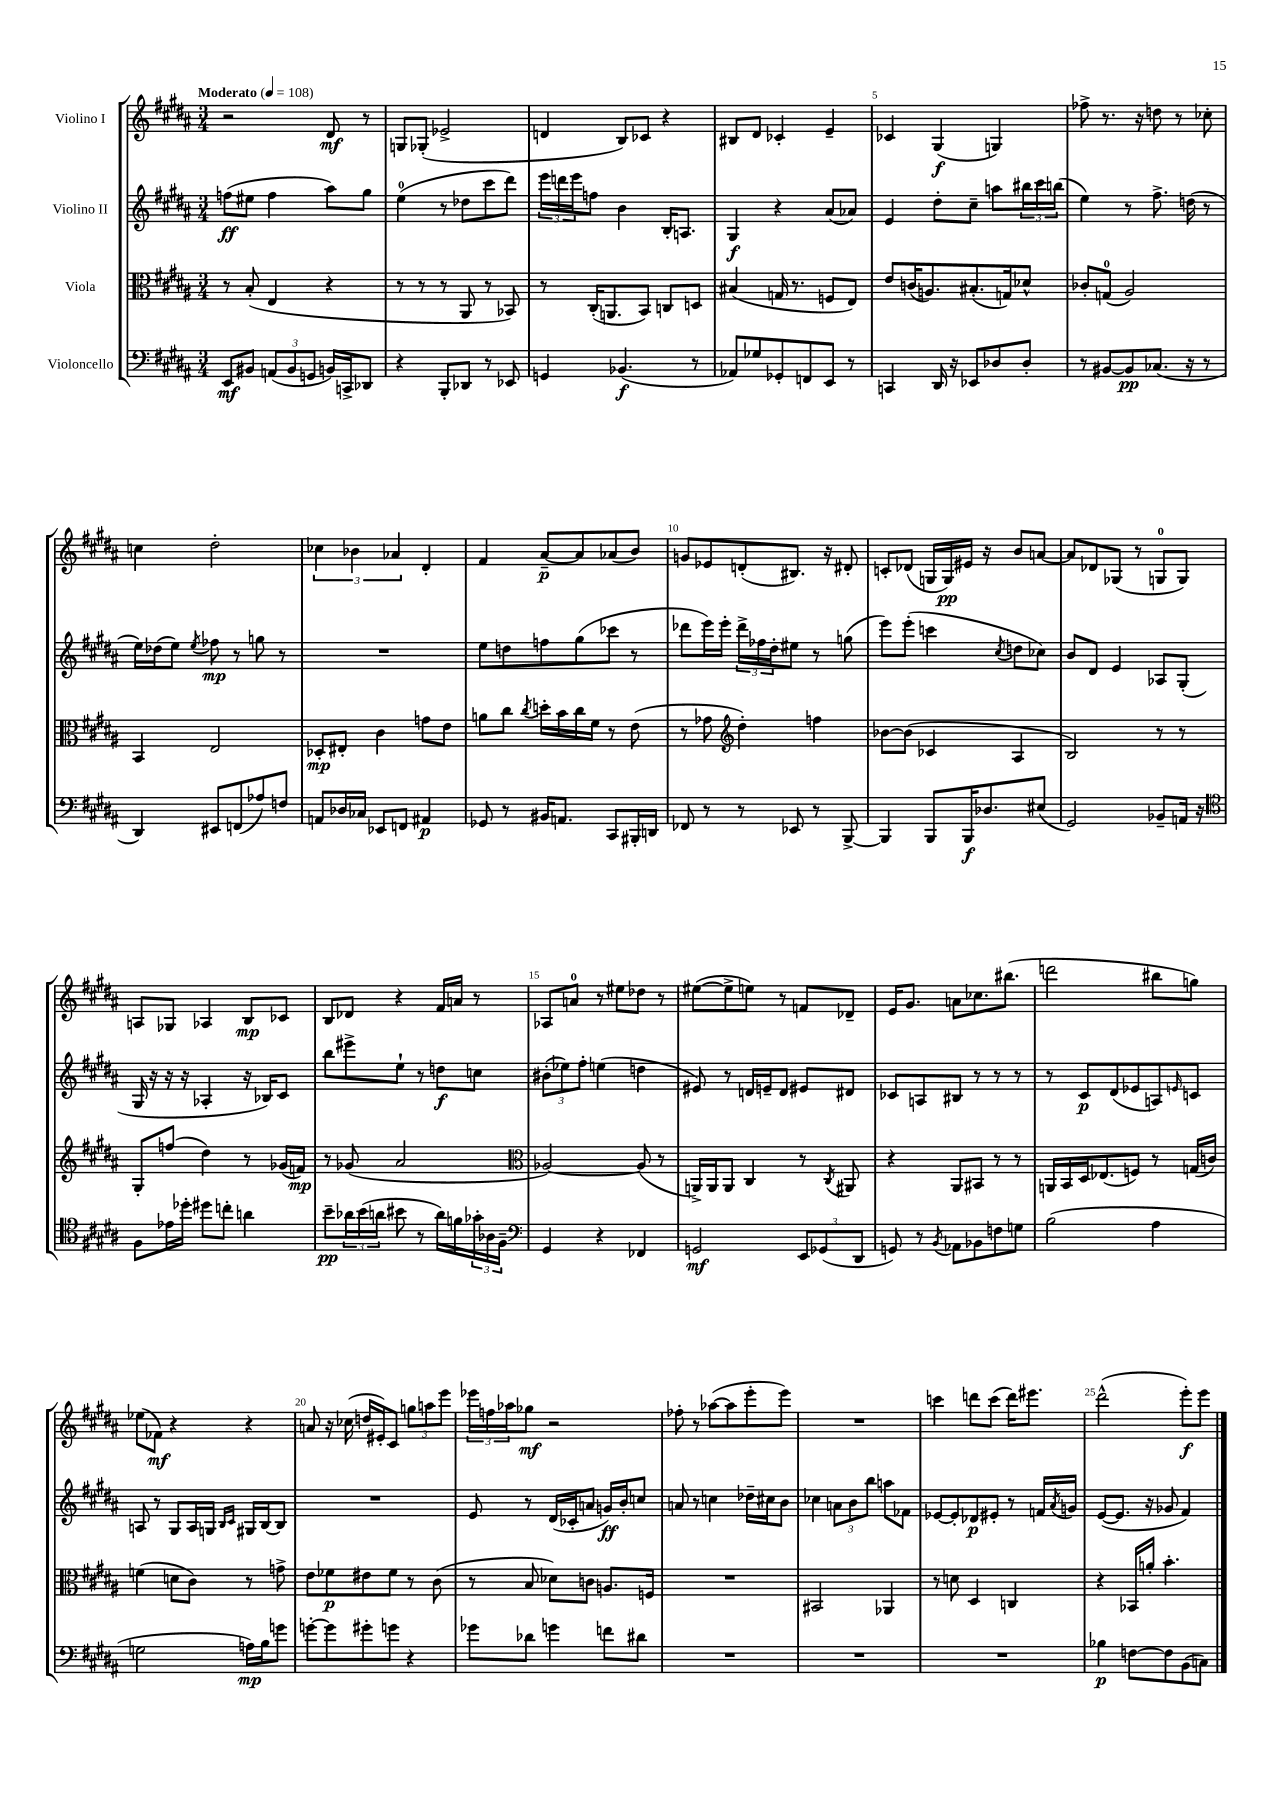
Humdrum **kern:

**kern	**dynam	**kern	**dynam	**kern	**dynam	**kern	**dynam
*part4	*part4	*part3	*part3	*part2	*part2	*part1	*part1
*staff4	*staff4	*staff3	*staff3	*staff2	*staff2	*staff1	*staff1
*I"Violoncello	*	*I"Viola	*	*I"Violino II	*	*I"Violino I	*
*clefF4	*	*clefC3	*	*clefG2	*	*clefG2	*
*k[f#c#g#d#a#]	*	*k[f#c#g#d#a#]	*	*k[f#c#g#d#a#]	*	*k[f#c#g#d#a#]	*
*M3/4	*	*M3/4	*	*M3/4	*	*M3/4	*
*MM108	*	*MM108	*	*MM108	*	*MM108	*
=1	=1	=1	=1	=1	=1	=1	=1
!	!	!	!	!	!	!LO:TX:a:B:t=Moderato	!
8EE/L	mf	8r	.	(8ffn\L	ff	2r	.
8BB#X/J	.	(8B'/	.	8ee#X\J	.	.	.
(12AAn/L	.	4E/	.	4ff\	.	.	.
12BB#/	.	.	.	.	.	.	.
12GGn/J	.	.	.	.	.	.	.
16BBn/LL)	.	4r	.	8aa#\L)	.	8d#/	mf
16CCn^/J	.	.	.	.	.	.	.
8DD-X/J	.	.	.	8gg#\J	.	8r	.
=2	=2	=2	=2	=2	=2	=2	=2
4r	.	8r	.	(4ee\	.	8Gn/L	.
.	.	8r	.	.	.	(8G-X'/J	.
8BBB'/L	.	8r	.	8r	.	2e-X^/	.
8DD-X/J	.	8AA#/	.	8dd-X\L	.	.	.
8r	.	8r	.	8ccc#\	.	.	.
8EE-X/	.	8BB-X/)	.	8ddd#\J)	.	.	.
=3	=3	=3	=3	=3	=3	=3	=3
4GGn/	.	8r	.	24eee\LL	.	4dn/	.
.	.	.	.	24dddn\	.	.	.
.	.	.	.	24eee\J	.	.	.
.	.	(16C#'/KL	.	8ffn\J	.	.	.
.	.	8.AAn/	.	.	.	.	.
(4.BB-X/	f	.	.	4b\	.	8B/L)	.
.	.	8BB/J)	.	.	.	8c-X/J	.
.	.	8Cn/L	.	16B'/KL	.	4r	.
.	.	.	.	8.An/J	.	.	.
8r	.	8Dn/J	.	.	.	.	.
=4	=4	=4	=4	=4	=4	=4	=4
8AA-X/L)	.	(4B#X/	.	4G#/	f	8B#X/L	.
8G-X/	.	.	.	.	.	8d#/J	.
8GG-X'/	.	16Gn/	.	4r	.	4c-X'/	.
.	.	8.r	.	.	.	.	.
8FFn/	.	.	.	.	.	.	.
8EE/J	.	8Fn/L	.	(8a#/L	.	4e~/	.
8r	.	8E/J)	.	8a-X/J)	.	.	.
=5	=5	=5	=5	=5	=5	=5	=5
4CCn/	.	8e/L	.	4e/	.	4c-X/	.
.	.	(16cn/K	.	.	.	.	.
.	.	8.An/)	.	.	.	.	.
16DD#/	.	.	.	8dd#'\L	.	(4G#/	f
16r	.	.	.	.	.	.	.
8EE-X/L	.	(8.B#X'/	.	8cc#~\J	.	.	.
8D-X/	.	.	.	8aan\L	.	4Gn/)	.
.	.	16Gn/k)	.	.	.	.	.
8D-'/J	.	8d-X^^/J	.	24bb#X\L	.	.	.
.	.	.	.	24ccc#\	.	.	.
.	.	.	.	(24bbn\JJ	.	.	.
=6	=6	=6	=6	=6	=6	=6	=6
8r	.	8c-X'/L	.	4ee\)	.	8ff-X^\	.
[8BB#X/L	.	(8Gn/J	.	.	.	8.r	.
8BB#/]	pp	2A#/)	.	8r	.	.	.
.	.	.	.	.	.	16r	.
(8.C-X/J	.	.	.	8.ff#^\	.	8ddn\	.
.	.	.	.	.	.	8r	.
16r	.	.	.	(16ddn\	.	.	.
8r	.	.	.	8r	.	8cc-X'\	.
!!LO:LB:g=z
=7	=7	=7	=7	=7	=7	=7	=7
4DD#/)	.	4BB/	.	16ee\LL)	.	4ccn\	.
.	.	.	.	(16dd-X\J	.	.	.
.	.	.	.	8ee\J)	.	.	.
.	.	.	.	8qee/	.	.	.
8EE#X/L	.	2E/	.	8ff-X\	mp	2dd#'\	.
(8FFn/	.	.	.	8r	.	.	.
8A-X/)	.	.	.	8ggn\	.	.	.
8Fn/J	.	.	.	8r	.	.	.
=8	=8	=8	=8	=8	=8	=8	=8
8AAn/L	.	8D-X'/L	mp	2.r	.	6cc-X\	.
16D-X/L	.	8E#X'/J	.	.	.	.	.
.	.	.	.	.	.	6b-X\	.
16C-X/JJ	.	.	.	.	.	.	.
8EE-X/L	.	4c#\	.	.	.	.	.
.	.	.	.	.	.	6a-X/	.
8FFn/J	.	.	.	.	.	.	.
4AA#X/	p	8gn\L	.	.	.	4d#'/	.
.	.	8e\J	.	.	.	.	.
=9	=9	=9	=9	=9	=9	=9	=9
8GG-X/	.	8an\L	.	8ee\L	.	4f#/	.
8r	.	8cc#\J	.	8ddn\	.	.	.
.	.	8qcc#/	.	.	.	.	.
16BB#X/KL	.	16ddn'\LL	.	8ffn\	.	[8a#~/L	p
8.AAn/J	.	16b\	.	.	.	.	.
.	.	16cc#\	.	(8gg#\	.	8a#/]	.
.	.	16f#\JJ	.	.	.	.	.
8CC#/L	.	8r	.	8ccc-X\J	.	(8a-X/	.
16BBB#X'/L	.	(8e\	.	8r	.	8b/J)	.
16DDn/JJ	.	.	.	.	.	.	.
=10	=10	=10	=10	=10	=10	=10	=10
8FF-X/	.	8r	.	8ddd-X\L	.	8gn/L	.
8r	.	8g-X\	.	16eee\L)	.	8e-X/	.
.	.	.	.	16eee'\JJ	.	.	.
*	*	*clefG2	*	*	*	*	*
8r	.	4dd#'\)	.	24ddd-^\LL	.	(8dn'/	.
.	.	.	.	24ff-X\	.	.	.
.	.	.	.	24dd#'\J	.	.	.
8EE-X/	.	.	.	8ee#X\J	.	8.B#X/J)	.
8r	.	4ffn\	.	8r	.	.	.
.	.	.	.	.	.	16r	.
[8BBB^/	.	.	.	(8ggn\	.	8d#X'/	.
=11	=11	=11	=11	=11	=11	=11	=11
4BBB/]	.	[8b-X\L	.	8eee\L)	.	8cn'/L	.
.	.	(8b-\J]	.	(8eee'\J	.	(8d-X/J	.
8BBB/L	.	4c-X/	.	4cccn\	.	16Gn/LL	.
.	.	.	.	.	.	16G/)	pp
16BBB/K	f	.	.	.	.	16e#X/JJ	.
8.D-X/	.	.	.	.	.	16r	.
.	.	.	.	8qcc#/	.	.	.
.	.	4A#/	.	8ddn\L	.	8b/L	.
(8E#X/J	.	.	.	8cc-X\J)	.	[8an/J	.
=12	=12	=12	=12	=12	=12	=12	=12
2GG#/)	.	2B/)	.	8b/L	.	8a/L]	.
.	.	.	.	8d#/J	.	8d-X/	.
.	.	.	.	4e/	.	(8G-X/J	.
.	.	.	.	.	.	8r	.
8BB-X~/L	.	8r	.	8A-X/L	.	8Gn/L	.
16AAn/Jk	.	8r	.	(8G#'/J	.	8G/J)	.
16r	.	.	.	.	.	.	.
!!LO:LB:g=z
=13	=13	=13	=13	=13	=13	=13	=13
*clefC4	*	*	*	*	*	*	*
8F#\L	.	8G#'/L	.	16G#/	.	8An/L	.
.	.	.	.	16r	.	.	.
16e-X\L	.	(8ffn/J	.	16r	.	8G-X/J	.
16dd-X'\JJ	.	.	.	16r	.	.	.
8dd#X\L	.	4dd#\)	.	4A-X'/	.	4A-X/	.
8ccn'\J	.	.	.	.	.	.	.
4an\	.	8r	.	16r	.	8B/L	mp
.	.	.	.	16B-X/KL)	.	.	.
.	.	(16g-X/LL	.	8c#/J	.	8c-X/J	.
.	.	16fn/JJ)	mp	.	.	.	.
=14	=14	=14	=14	=14	=14	=14	=14
8b~\L	pp	8r	.	8bb\L	.	8B/L	.
24a-X\L	.	(8g-X/	.	8eee#X^\	.	8d-X/J	.
(24b\	.	.	.	.	.	.	.
24an\JJ	.	.	.	.	.	.	.
8b#X\	.	2a#/	.	8ee`\J	.	4r	.
8r	.	.	.	8r	.	.	.
16a\LL)	.	.	.	8ddn\L	f	16f#/LL	.
16fn\	.	.	.	.	.	16an/JJ	.
24g-X'\	.	.	.	8ccn\J	.	8r	.
24A-X\	.	.	.	.	.	.	.
24F#~\JJ	.	.	.	.	.	.	.
=15	=15	=15	=15	=15	=15	=15	=15
*clefF4	*	*clefC3	*	*	*	*	*
4GG#/	.	[2A-X/)	.	(12b#X'\L	.	8A-X/L	.
.	.	.	.	12ee-X\)	.	.	.
.	.	.	.	.	.	8an/J	.
.	.	.	.	12ff#'\J	.	.	.
4r	.	.	.	(4een\	.	8r	.
.	.	.	.	.	.	8ee#X\L	.
4FF-X/	.	(8A-/]	.	4ddn\	.	8dd-X\J	.
.	.	8r	.	.	.	8r	.
=16	=16	=16	=16	=16	=16	=16	=16
2GGn/	mf	16AAn^/LL)	.	8e#X/)	.	([8ee#X\L	.
.	.	16AA/J	.	.	.	.	.
.	.	8AA/J	.	8r	.	8ee#^\]	.
.	.	4C#/	.	16dn/LL	.	8een\J)	.
.	.	.	.	16en~/J	.	.	.
.	.	.	.	8d/J	.	8r	.
12EE/L	.	8r	.	8e#X/L	.	8fn/L	.
(12GG-X/	.	.	.	.	.	.	.
.	.	8qC#/	.	.	.	.	.
.	.	8AA#X/	.	8d#X/J	.	8d-X~/J	.
12DD#/J	.	.	.	.	.	.	.
=17	=17	=17	=17	=17	=17	=17	=17
8GGn/)	.	4r	.	8c-X/L	.	16e/KL	.
.	.	.	.	.	.	8.g#/J	.
8r	.	.	.	8An/	.	.	.
8qBB/	.	.	.	.	.	.	.
8AA-X\L	.	8AA#/L	.	8B#X/J	.	8an\L	.
8BB-X\	.	8BB#X/J	.	8r	.	8.cc-X\	.
8Fn\	.	8r	.	8r	.	.	.
.	.	.	.	.	.	(8.bb#X\J	.
8Gn\J	.	8r	.	8r	.	.	.
=18	=18	=18	=18	=18	=18	=18	=18
(2B\	.	16AAn/LL	.	8r	.	2dddn\	.
.	.	16BB/	.	.	.	.	.
.	.	16D#/J	.	8c#/L	p	.	.
.	.	(8.E-X/	.	.	.	.	.
.	.	.	.	(8d#/	.	.	.
.	.	8Fn/J)	.	8e-X/	.	.	.
4A#\	.	8r	.	8An/)	.	8bb#X\L	.
.	.	.	.	16qqen/	.	.	.
.	.	(16Gn/LL	.	8cn/J	.	8ggn\J)	.
.	.	16cn/JJ)	.	.	.	.	.
!!LO:LB:g=z
=19	=19	=19	=19	=19	=19	=19	=19
2Gn\	.	(4fn\	.	8An/	.	(8ee-X\L	.
.	.	.	.	8r	.	8f-X\J)	mf
.	.	8dn\L	.	8G#/L	.	4r	.
.	.	8c#\J)	.	16A/L	.	.	.
.	.	.	.	16Gn/JJ	.	.	.
.	.	.	.	16qqB/LL	.	.	.
.	.	.	.	16qqc#/JJ	.	.	.
16An\LL)	mp	8r	.	16G#X/LL	.	4r	.
16B\J	.	.	.	[16B/J	.	.	.
8gn\J	.	8gn^\	.	8B/J]	.	.	.
=20	=20	=20	=20	=20	=20	=20	=20
[8gn'\L	.	8e\L	.	2.r	.	8an/	.
8g\]	.	8f-X\	p	.	.	16r	.
.	.	.	.	.	.	(16cc-X\	.
8g#X'\	.	8e#X\	.	.	.	16ddn/LL	.
.	.	.	.	.	.	16e#X'/J)	.
8gn\J	.	8f-\J	.	.	.	8c#/J	.
4r	.	8r	.	.	.	12ggn\L	.
.	.	.	.	.	.	12aan\	.
.	.	(8c#\	.	.	.	.	.
.	.	.	.	.	.	12eee\J	.
=21	=21	=21	=21	=21	=21	=21	=21
8g-X\L	.	8r	.	8e/	.	24eee-X\LL	.
.	.	.	.	.	.	24ffn\	.
.	.	.	.	.	.	24aa-X\J	.
8d-X\J	.	8B/	.	8r	.	8gg-X\J	mf
4gn\	.	8d-X\L)	.	(16d#/LL	.	2r	.
.	.	.	.	16c-X'/J	.	.	.
.	.	8cn\J	.	8an/J	.	.	.
8fn\L	.	8.An/L	.	16gn/LL)	ff	.	.
.	.	.	.	16b'/J	.	.	.
8d#X\J	.	.	.	8ccn/J	.	.	.
.	.	16Fn/Jk	.	.	.	.	.
=22	=22	=22	=22	=22	=22	=22	=22
2.r	.	2.r	.	8an/	.	8ff-X'\	.
.	.	.	.	8r	.	8r	.
.	.	.	.	4ccn\	.	([8aa-X\L	.
.	.	.	.	.	.	8aa-\]	.
.	.	.	.	16dd-X~\LL	.	8eee'\	.
.	.	.	.	16cc#X\J	.	.	.
.	.	.	.	8b\J	.	8eee\J)	.
=23	=23	=23	=23	=23	=23	=23	=23
2.r	.	2BB#X/	.	4cc-X\	.	2.r	.
.	.	.	.	12an\L	.	.	.
.	.	.	.	12b\	.	.	.
.	.	.	.	12bb\J	.	.	.
.	.	4AA-X/	.	8aan\L	.	.	.
.	.	.	.	8f-X\J	.	.	.
=24	=24	=24	=24	=24	=24	=24	=24
2.r	.	8r	.	[8e-X/L	.	4cccn\	.
.	.	8dn\	.	8e-'/]	.	.	.
.	.	4D#/	.	8d-X/	p	8dddn\L	.
.	.	.	.	8e#X'/J	.	(8ccc\J	.
.	.	4Cn/	.	8r	.	16ddd\KL)	.
.	.	.	.	.	.	8.eee#X\J	.
.	.	.	.	16fn/LL	.	.	.
.	.	.	.	8qa#/	.	.	.
.	.	.	.	16gn/JJ	.	.	.
=25	=25	=25	=25	=25	=25	=25	=25
4B-X\	p	4r	.	([8e/L	.	(2ddd#^^\	.
.	.	.	.	8.e/J]	.	.	.
[8Fn\L	.	16BB-X/LL	.	.	.	.	.
.	.	16an'/JJ	.	16r	.	.	.
8F\]	.	4.b'\	.	8g-X/	.	.	.
(8BB\	.	.	.	4f#/)	.	8eee'\L)	f
8Cn\J)	.	.	.	.	.	8eee\J	.
==	==	==	==	==	==	==	==
*-	*-	*-	*-	*-	*-	*-	*-
